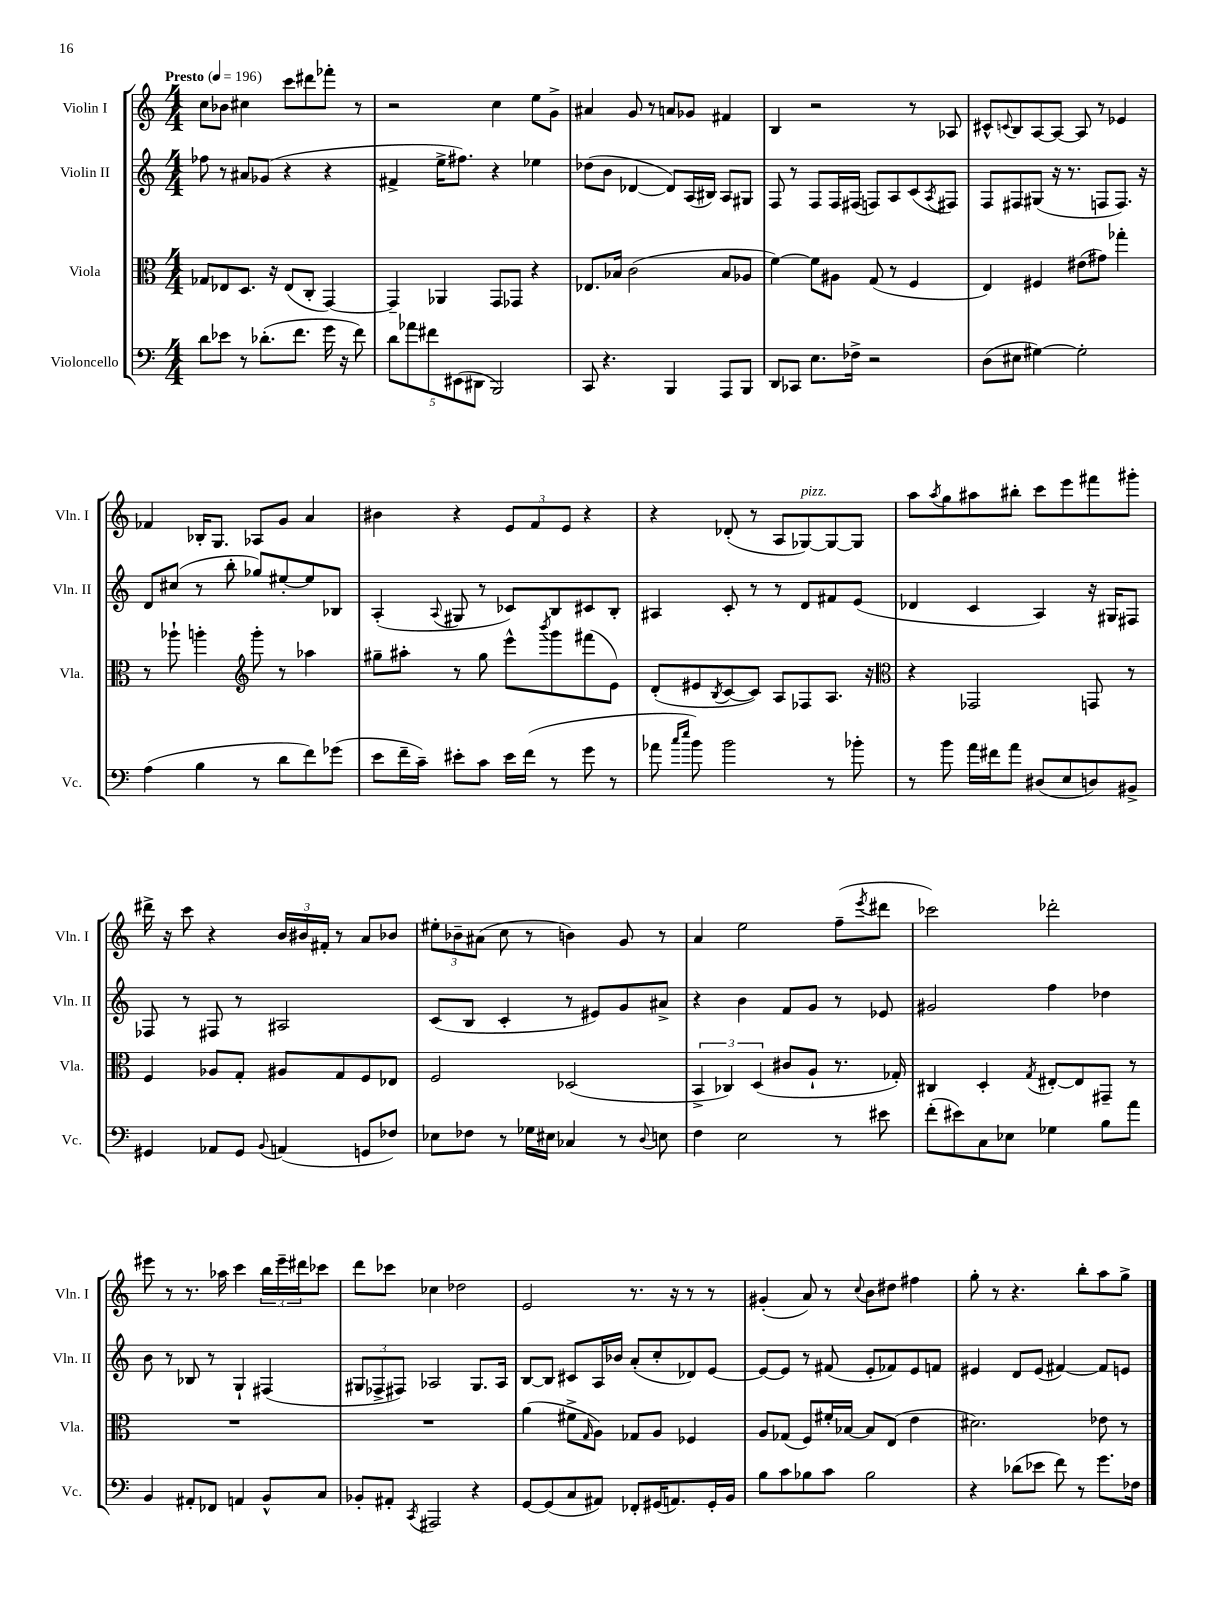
<<
\new StaffGroup <<
\new Staff = "s0" \with { instrumentName = "Violin I" shortInstrumentName = "Vln. I" } {
    \clef treble \key c \major \numericTimeSignature \time 4/4 \tempo "Presto" 4 = 196
    c''8 bes'8 cis''4 c'''8 dis'''8 fes'''8-. r8 |
    r2 c''4 e''8 g'8-> |
    ais'4 g'8 r8 a'8 ges'8 fis'4 |
    b4 r2 r8 aes8 |
    cis'8-^ \appoggiatura { c'8 } b8 a8~ a8~ a8 r8 ees'4 |
    fes'4 bes16-. g8. aes8 g'8 a'4 |
    bis'4 r4 \tuplet 3/2 { e'8 f'8 e'8 } r4 |
    r4 des'8-.( r8 a8 ges8~^\markup { \italic "pizz." }) ges8~ ges8 |
    a''8 \acciaccatura { a''8 } g''8 ais''8 bis''8-. c'''8 e'''8 fis'''8 gis'''8-. |
    dis'''16-> r16 c'''8 r4 \tuplet 3/2 { b'16 bis'16 fis'16-. } r8 a'8 bes'8 |
    \tuplet 3/2 { eis''8-. bes'8-- ais'8( } c''8 r8 b'4) g'8 r8 |
    a'4 e''2 f''8--( \acciaccatura { e'''8 } dis'''8 |
    ces'''2) des'''2-. |
    eis'''8 r8 r8. aes''16 c'''4 \tuplet 3/2 { b''16 eis'''16-- dis'''16 } ces'''8 |
    d'''8 ces'''8 ces''4 des''2 |
    e'2 r8. r16 r8 r8 |
    gis'4-.( a'8) r8 \appoggiatura { c''8 } b'8 dis''8 fis''4 |
    g''8-. r8 r4. b''8-. a''8 g''8-> \bar "|." |
}
\new Staff = "s1" \with { instrumentName = "Violin II" shortInstrumentName = "Vln. II" } {
    \clef treble \key c \major \numericTimeSignature \time 4/4
    fes''8 r8 ais'8 ges'8( r4 r4 |
    fis'4-> e''16-> fis''8.) r4 ees''4 |
    des''8( b'8 des'4~ des'8) a16( bis16) a8 gis8 |
    f8 r8 f8 f16 fis16( f8) a8 c'8( \acciaccatura { a8 } fis8) |
    f8 fis8 gis8( r16 r8. f8 f8.) r16 |
    d'8 cis''8( r8 b''8-. ges''8) eis''8~-. eis''8 bes8 |
    a4-.( \appoggiatura { a8 } gis8 r8 ces'8) b8 cis'8 b8-. |
    ais4 c'8-. r8 r8 d'8 fis'8 e'8( |
    des'4 c'4 a4) r16 gis16 fis8 |
    fes8 r8 fis8 r8 ais2 |
    c'8( b8 c'4-. r8 eis'8) g'8 ais'8-> |
    r4 b'4 f'8 g'8 r8 ees'8 |
    gis'2 f''4 des''4 |
    b'8 r8 bes8 r8 g4-! fis4( |
    \tuplet 3/2 { gis8 fes8-> fis8) } aes2 gis8. aes16 |
    b8~ b8 cis'8 a16 bes'16 a'8-.( c''8-. des'8) e'8~ |
    e'8~ e'8 r8 fis'8( e'8-. fes'8) e'8 f'8 |
    eis'4 d'8 eis'8( fis'4~) fis'8 e'8 \bar "|." |
}
\new Staff = "s2" \with { instrumentName = "Viola" shortInstrumentName = "Vla." } {
    \clef alto \key c \major \numericTimeSignature \time 4/4
    ges8 ees8 d8. r16 ees8( c8-. g,4~) |
    g,4-- aes,4 g,8 ges,8 r4 |
    ees8. bes16 c'2( bes8 aes8 |
    f'4~) f'8 ais8 g8( r8 f4 |
    e4) fis4 eis'8( gis'8) ges''4-. |
    r8 aes''8-! a''4-. \clef treble g'''8-. r8 aes''4 |
    gis''8-- ais''8-. r8 gis''8 e'''8-^ \acciaccatura { b'''8 } g'''8 fis'''8( e'8) |
    d'8-.( eis'8 \acciaccatura { b8 } c'8~ c'8) a8 fes8 a8. r16 |
    \clef alto r4 ges,2 g,8 r8 |
    f4 aes8 g8-. ais8 g8 f8 ees8 |
    f2 des2( |
    \tuplet 3/2 { b,4-> ces4) d4( } cis'8 a8-! r8. ges16-.) |
    cis4 d4-. \acciaccatura { g8 } eis8~-. eis8 gis,8-- r8 |
    R1 |
    R1 |
    a'4( fis'8-> \grace { g16 } a8) ges8 a8 fes4 |
    a8 ges8( f8) fis'16-. bes16~ bes8 e8( e'4 |
    dis'2.) ees'8 r8 \bar "|." |
}
\new Staff = "s3" \with { instrumentName = "Violoncello" shortInstrumentName = "Vc." } {
    \clef bass \key c \major \numericTimeSignature \time 4/4
    d'8 ees'8 r8 des'8.-.( f'8. g'16 r16 f'8) |
    \tuplet 5/4 { d'8 aes'8 fis'8 eis,8( dis,8 } b,,2) |
    c,8 r4. b,,4 a,,8 b,,8 |
    d,8 ces,8 e8. fes16-> r2 |
    d8( eis8 gis4~) gis2-. |
    a4( b4 r8 d'8 f'8) ges'8( |
    e'8 f'16-- c'16--) eis'8-. c'8 eis'16 f'16( r8 g'8 r8 |
    aes'8 \grace { c''16 e''16 } b'8) b'2 r8 bes'8-. |
    r8 b'8 a'16 fis'16 a'8 dis8( e8 d8) bis,8-> |
    gis,4 aes,8 gis,8 \appoggiatura { b,8 } a,4( g,8 fes8) |
    ees8 fes8 r8 ges16 eis16 ces4 r8 \appoggiatura { d8 } e8 |
    f4 e2 r8 eis'8 |
    f'8-.( eis'8) c8 ees8 ges4 b8 a'8 |
    b,4 ais,8-. fes,8 a,4 b,8-^ c8 |
    bes,8-. ais,8-. \acciaccatura { c,8 } ais,,2 r4 |
    g,8~ g,8( c8 ais,8) fes,8-. gis,16( a,8.) gis,16-. b,16 |
    b8 c'8 bes8 c'8 bes2 |
    r4 des'8( ees'8 f'8) r8 g'8. fes16 \bar "|." |
}
>>
>>
\layout { \context { \Score \remove "Bar_number_engraver" } }
